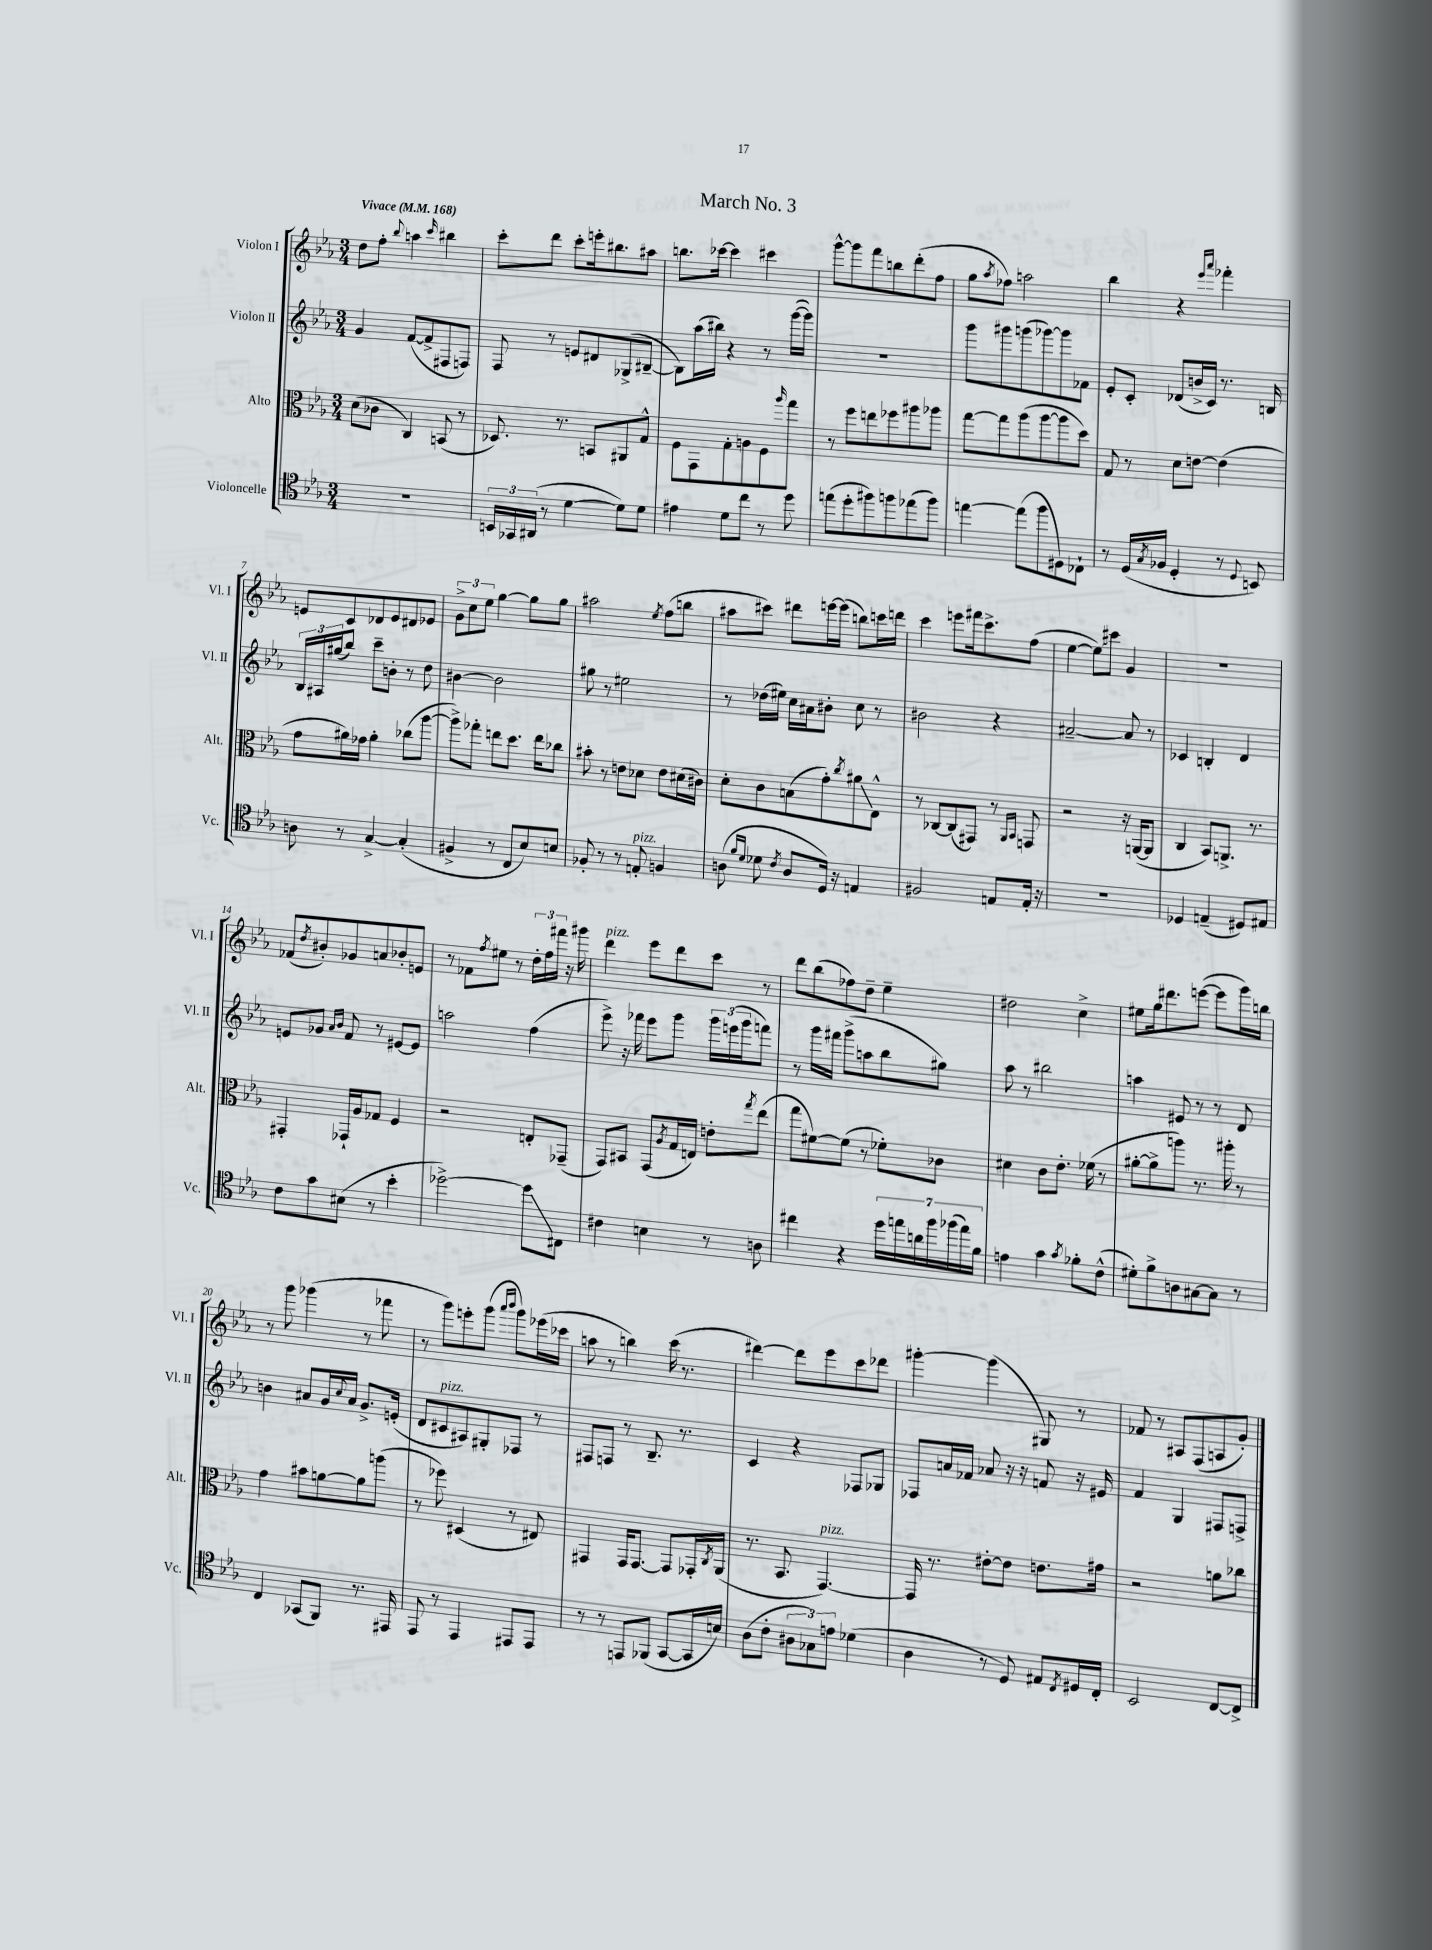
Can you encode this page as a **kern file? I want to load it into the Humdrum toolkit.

**kern	**kern	**kern	**kern
*staff4	*staff3	*staff2	*staff1
*clefC4	*clefC3	*clefG2	*clefG2
*k[b-e-a-]	*k[b-e-a-]	*k[b-e-a-]	*k[b-e-a-]
*M3/4	*M3/4	*M3/4	*M3/4
*MM168	*MM168	*MM168	*MM168
2.r	(8d	4g	8dd
.	8c-	.	8ff'
.	.	.	8qqbb-
.	4C)	([8f	4aa
.	.	8f^]	.
.	.	.	16qqccc
.	(8BB	8F#	4bb#
.	8r	8F)	.
=	=	=	=
24BB	8.D-)	8F	8ccc'
24GG-	.	.	.
(24AA#	.	.	.
8r	.	8r	8ddd
.	8.r	.	.
[4d	.	8e	8ccc'
.	8BB	8d#	16eee'
.	.	.	8.bb#
8d])	8AA#	(8G-^	.
8d	8G^^	[8B#~	8aa#
=	=	=	=
4e#	8F	8B#])	8.bb
.	8GG	(16aa-	.
.	.	16bb#)	[16ccc-
8d	8G'	4r	4ccc-]
8cc	8A	.	.
8r	8F	8r	4ccc#
.	16qqaa-	.	.
8dd	8gg	([16ggg	.
.	.	16ggg])	.
=	=	=	=
(8ee	8r	2.r	[8ggg^^
8dd'	8ff	.	8ggg]
8ff#)	8ee	.	8fff
8ff	8ff-	.	8bb
(8ee-	8aa#	.	(8ddd'
8ff)	8aa-	.	8ff
=	=	=	=
[4ee	[8gg	8ggg	8gg
.	.	.	8qaa-
.	8gg]	8ggg#	8ff-)
(8ee]	(8aa-	(8ggg	2aa
8ff	[8aa-	[8ggg-)	.
8D#)	8aa-]	8ggg-]	.
8C-`	8dd)	8f-	.
=	=	=	=
8r	8G	8e-'	4bb-
(16D	8r	8c'	.
8qG	.	.	.
16F-	.	.	.
4D'	8d	(8d-	4r
.	[8e	16b^	.
.	.	16c)	.
.	.	.	16qqeee-
.	.	.	16qqaaa-
8r	(4e]	8.r	4fff-'
8qqD	.	.	.
8BB)	.	.	.
.	.	16B	.
=	=	=	=
8A	8g	24B-	8e
.	.	24A#	.
.	.	(24gg#	.
8r	16a#)	8bb-)	8c
.	16g-	.	.
[4G^	4a#'	8ccc~	8d-
.	.	8b'	8e
(4G']	(8cc-	8r	8d#
.	[8aa-	8dd	8e-
=	=	=	=
4F#^	8aa-^])	[4b#	12g^
.	.	.	12cc
.	8gg-'	.	.
.	.	.	12ee-
8r	8ee	2b#]	[4gg
8C	8.dd	.	.
8B-)	.	.	8gg]
.	16ee	.	.
8B	8cc-	.	8gg
=	=	=	=
8F-'	8b#'	8gg#	2aa#
8r	8r	8r	.
8r	8e	2ee#	.
8E'	8d-	.	.
.	.	.	8qee-
4F	8e	.	(8ff
.	(16d#	.	8bb
.	16c#)	.	.
=	=	=	=
(8A	8d'	8r	8aa#
16qqf	.	.	.
16qqd	.	.	.
8d-	8c	(16dd-	8ccc#)
.	.	16ee#)	.
8qc	.	.	.
8A	(8B	16cc	8ddd#
.	.	16a#	.
16D)	8g')	8b#'	[16eee
16r	.	.	(16eee]
.	8qcc	.	.
4E	8a#	8cc	8bb)
.	8E-^^	8r	16ccc
.	.	.	16ddd
=	=	=	=
2F#	8r	2b#	4ccc
.	[8C-	.	.
.	(8C-]	.	8eee
.	8GG#)	.	16fff#
.	.	.	8.ccc^
8E	8r	4r	.
.	16qqAA-	.	.
.	16qqBB-	.	.
16E'	8GG	.	(8ff
16r	.	.	.
=	=	=	=
2.r	2r	[2a#~	[4ee-
.	.	.	8ee-])
.	.	.	8ccc#
.	16r	8a#]	4g
.	([16AA	.	.
.	8AA]	8r	.
=	=	=	=
4D-	4C	4c-	2.r
(4E~	8BB-)	4B'	.
.	8.AA^	.	.
8D#)	.	4d	.
.	8.r	.	.
8E#	.	.	.
=	=	=	=
8c	4GG#'	8e	(8f-
.	.	.	8qdd
8g	.	8g-	8b#')
.	.	16qqa-	.
.	.	16qqb-	.
(8B#	16GG-`	8f	8g-
.	16A-	.	.
8r	8G-	8r	8a
4b-'	4F	[8e#	8b-'
.	.	8e#]	8e
=	=	=	=
[2dd-^)	2r	2aa	8r
.	.	.	8f-
.	.	.	8qff
.	.	.	8ee#
.	.	.	8r
8dd-]	8E'	(4ff	24dd'
.	.	.	24ff
.	.	.	24fff#
8C#	(8GG-~	.	16r
.	.	.	16ggg#
=	=	=	=
4c#	8GG)	8eee-^)	4ddd
.	8BB#	16r	.
.	.	16fff-	.
4B	(8GG	8eee-	8eee-
.	8qA-	.	.
.	16G	8ggg	8ddd
.	16E)	.	.
8r	8e'	24ggg	8ccc
.	.	(24eee	.
.	.	24ggg	.
.	8qgg	.	.
8A	(8ee-	8fff)	8r
=	=	=	=
4cc#	8gg	8r	8ddd
.	[8f#)	16ggg	(8bb-
.	.	16fff#	.
4r	(8f#]	(8ggg^	8ff-)
.	8r	8aa	8dd~
28dd	8f-')	8bb-	4ee-~
28ee	.	.	.
28a	.	.	.
28ff	.	.	.
.	8c-	8gg#)	.
(28ff-	.	.	.
28ee)	.	.	.
28f	.	.	.
=	=	=	=
4e	4d#	8aa-	2dd#
.	.	8r	.
4g	8c	2bb#	.
.	8.e-'	.	.
8qg	.	.	.
8f-'	.	.	4cc^
.	(16f-	.	.
(8c^^	8r	.	.
=	=	=	=
8d#')	[8a#'	4aa	8ee#
8f^	8a#^]	.	16gg
.	.	.	8.ddd#
8A	8aa)	8e#	.
[8G#	8.r	8r	([8eee
8G#]	.	8r	8eee]
.	16aa#'	.	.
8r	8r	8d	16ggg)
.	.	.	16bb
=	=	=	=
4C	4g	4b	8r
.	.	.	8ggg
(8GG-	8b#	8a#	(4ggg-
8FF)	[8a	16g	.
.	.	8qqcc	.
.	.	16a#	.
8.r	8a]	8.g^	8r
.	(8aa	.	8fff-
16EE#	.	(16e'	.
=	=	=	=
8EE-	8r	8d	8r
8r	8ff-)	8c#	8ggg)
4EE-	(4D#	8A#)	8eee'
.	.	8G#'	(8ggg
.	.	.	16qqaaa-
.	.	.	16qqbbb-
8EE#	8r	8F-	8ggg)
8EE#	8E#)	8r	(16eee-
.	.	.	16ccc-
=	=	=	=
8r	4GG#	8F#	8aa
8r	.	8F	8r
8EE	16GG#	8r	4bb)
.	[8.GG#	.	.
(8FF-	.	8.B-~	.
[8GG	8GG#]	.	(16ccc
.	.	8.r	8.r
16GG]	16GG-'	.	.
.	8qC	.	.
16B)	(16AA-	.	.
=	=	=	=
(8A-	8.r	4c	[4ddd#)
8c'	.	.	.
.	8.BB-	.	.
12A#	.	4r	8ddd#]
12G-)	.	.	.
.	[4.GG)	.	8eee-
12e	.	.	.
(4d-	.	8F-	8ccc
.	.	8G-	8ddd-
=	=	=	=
4A-	16GG]	8F-	[4ggg#'
.	8.r	.	.
.	.	16a	.
.	.	16f-	.
8r	[8e#'	8a-	(4ggg#]
8D)	8e#]	16r	.
.	.	16r	.
8E#	8.e	8f	8G#)
8qC	.	.	.
16D#	.	16r	8r
16C'	16g#	16e#	.
=	=	=	=
2BB-	2r	4f	8f-
.	.	.	8r
.	.	4G	8A#
.	.	.	(8F
[8C	8a	8F#	8A
8C^]	8cc-	8F^	8g')
==	==	==	==
*-	*-	*-	*-
